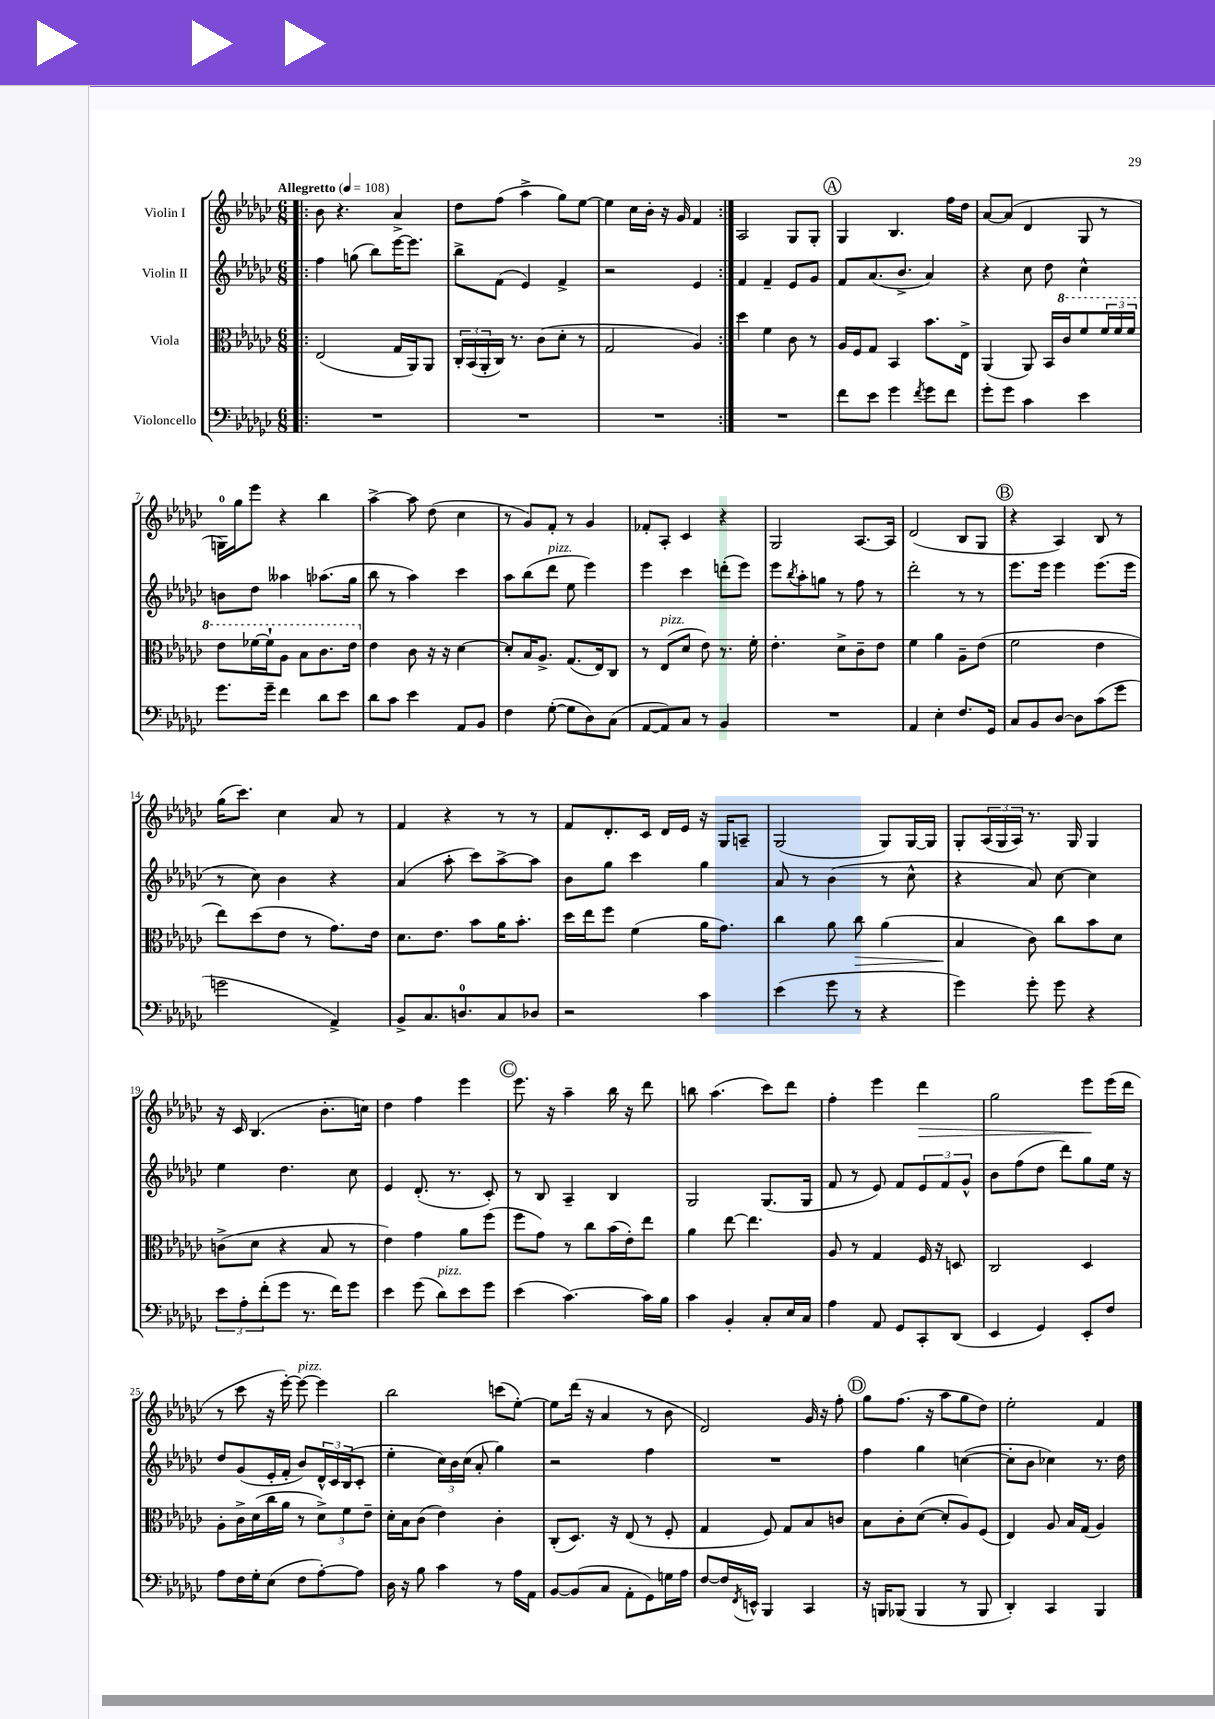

**kern	**kern	**dynam	**kern	**kern	**dynam
*part4	*part3	*part3	*part2	*part1	*part1
*staff4	*staff3	*staff3	*staff2	*staff1	*staff1
*I"Violoncello	*I"Viola	*	*I"Violin II	*I"Violin I	*
*clefF4	*clefC3	*	*clefG2	*clefG2	*
*k[b-e-a-d-g-c-]	*k[b-e-a-d-g-c-]	*	*k[b-e-a-d-g-c-]	*k[b-e-a-d-g-c-]	*
*M6/8	*M6/8	*	*M6/8	*M6/8	*
*MM108	*MM108	*	*MM108	*MM108	*
=1!|:	=1!|:	=1!|:	=1!|:	=1!|:	=1!|:
!	!	!	!	!LO:TX:a:B:t=Allegretto	!
2.r	(2E-/	.	4ff\	8b-\	.
.	.	.	.	4.r	.
.	.	.	(8ggn\	.	.
.	.	.	8bb-\L)	.	.
.	16G-/LL	.	[16eee-\K	4a-^/	.
.	16AA-/J)	.	8.eee-\J]	.	.
.	8AA-/J	.	.	.	.
=2	=2	=2	=2	=2	=2
2.r	24C-'/LL	.	8bb-^\L	8dd-\L	.
.	(24BB-/	.	.	.	.
.	24AA-'/	.	.	.	.
.	16C-/JJ)	.	(8f\J	(8ff\J	.
.	8.r	.	.	.	.
.	.	.	4e-/)	4aa-^\	.
.	(8c-\L	.	.	.	.
.	8d-'\J	.	4f^/	8gg-\L)	.
.	8r	.	.	[8ee-\J	.
=3	=3	=3	=3	=3	=3
2.r	2G-/	.	2r	4ee-\]	.
.	.	.	.	16cc-\LL	.
.	.	.	.	16b-'\JJ	.
.	.	.	.	16r	.
.	.	.	.	16g-/	.
.	4A-/)	.	4e-/	4f/	.
=4:|!	=4:|!	=4:|!	=4:|!	=4:|!	=4:|!
2.r	4dd-\	.	4f/	2A-/	.
.	4f\	.	4f~/	.	.
.	8c-\	.	8e-/L	8G-/L	.
.	8r	.	8g-/J	8G-'/J	.
!!LO:REH:place=s1:t=A
=5	=5	=5	=5	=5	=5
8f\L	16A-/LL	.	8f/L	4G-/	.
.	16F/J	.	.	.	.
8e-\J	8G-/J	.	(8.a-/	.	.
4g-\	4BB-/	.	.	4.B-/	.
.	.	.	8.b-^/J	.	.
8qf/	.	.	.	.	.
8g-\L	8.b-\L	.	4a-/)	.	.
8f\J	.	.	.	16ff\LL	.
.	16E-^\Jk	.	.	16dd-\JJ	.
=6	=6	=6	=6	=6	=6
8g-'\L	(4AA-/	.	4r	[8a-/L	.
8g-\J	.	.	.	(8a-/J]	.
4c-\	8AA-/)	.	8cc-\	4d-/	.
.	16BB-/LL	.	8dd-\	.	.
*	*8va	*	*	*	*
.	16cc-/J	.	.	.	.
4e-\	8ff/	.	4cc-^^\	8G-/	.
.	24ff/L	.	.	8r	.
.	24ff/	.	.	.	.
.	24ff/JJ	.	.	.	.
!!LO:LB:g=z
=7	=7	=7	=7	=7	=7
8.g-\L	8ee-\L	.	8bn\L	16Gn\LL)	.
.	.	.	.	16gg-\J	.
.	[16ff-X\L	.	8dd-\J	8eee-\J	.
16g-~\Jk	16ff-`\J]	.	.	.	.
4f\	8a-\J	.	4aa--X\	4r	.
.	8b-\L	.	.	.	.
8d-\L	8.cc-\	.	(8.aa-X\L	4bb-\	.
8e-\J	.	.	.	.	.
.	16ee-\Jk	.	16gg-\Jk	.	.
=8	=8	=8	=8	=8	=8
*	*X8va	*	*	*	*
8d-\L	4e-\	.	8bb-\	[4aa-^\	.
8c-\J	.	.	8r	.	.
4e-\	8c-\	.	4aa-\)	8aa-\]	.
.	16r	.	.	(8dd-\	.
.	16r	.	.	.	.
8AA-/L	[4d-\	.	4ccc-\	4cc-\	.
8BB-/J	.	.	.	.	.
=9	=9	=9	=9	=9	=9
4F\	8d-'/L]	.	8aa-\L	8r	.
.	16B-/K	.	(8bb-\	8g-/L)	.
.	8.A-^/J	.	.	.	.
!	!	!	!LO:TX:a:i:t=pizz.	!	!
([8G-'\	.	.	8ddd-\J	8f'/J	.
8G-\L]	(8.G-/L	.	8ee-\	8r	.
8D-\)	.	.	4eee-\)	4g-/	.
.	16E-/k)	.	.	.	.
(8C-\J	8C-/J	.	.	.	.
=10	=10	=10	=10	=10	=10
[8AA-/L	8r	.	4eee-\	8f-X'/L	.
!	!LO:TX:a:i:t=pizz.	!	!	!	!
8AA-/])	(8E-/L	.	.	8A-'/J	.
8C-/J	8d-/J	.	4ccc-\	4c-/	.
8r	8e-\)	.	.	.	.
4BB-/	8.r	.	(8dddn'\L	4r	.
.	.	.	8eee-\J)	.	.
.	16f'\	.	.	.	.
=11	=11	=11	=11	=11	=11
2.r	4.e-'\	.	8eee-\L	2G-/	.
.	.	.	8qbb-/	.	.
.	.	.	8aa-'\	.	.
.	.	.	8ggn\J	.	.
.	8d-^\L	.	8r	.	.
.	8c-~\	.	8ff\	[8.A-/L	.
.	8e-\J	.	8r	.	.
.	.	.	.	16A-/Jk]	.
=12	=12	=12	=12	=12	=12
4AA-/	4f\	.	2ddd-'\	(2d-/	.
4E-'\	4a-\	.	.	.	.
8.F/L	8A-~\L	.	8r	8B-/L	.
.	(8e-\J	.	8r	8G-/J	.
16GG-/Jk	.	.	.	.	.
!!LO:REH:place=s1:t=B
=13	=13	=13	=13	=13	=13
8C-/L	2f\	.	8.eee-\L	4r	.
8BB-/	.	.	.	.	.
.	.	.	16eee-\Jk	.	.
[8D-/J	.	.	4eee-\	4A-/)	.
8D-\L]	.	.	.	.	.
(8c-\	4e-\	.	(8.eee-\L	8B-/	.
8g-\J	.	.	.	8r	.
.	.	.	16eee-\Jk	.	.
!!LO:LB:g=z
=14	=14	=14	=14	=14	=14
2gn\	8ee-\L)	.	8r	(16gg-\KL	.
.	.	.	.	8.ccc-\J)	.
.	(8dd-\	.	8cc-\)	.	.
.	8e-\J	.	4b-\	4cc-\	.
.	8r	.	.	.	.
4AA-^/)	8.g-\L)	.	4r	8a-/	.
.	.	.	.	8r	.
.	16e-\Jk	.	.	.	.
=15	=15	=15	=15	=15	=15
8BB-^/L	8.d-\L	.	(4a-/	4f/	.
8.C-/	.	.	.	.	.
.	8.e-\J	.	.	.	.
.	.	.	8aa-'\	4r	.
8.Dn/	.	.	.	.	.
.	8b-\L	.	8ccc-\L)	.	.
8C-/	16a-\K	.	[8aa-^\	8r	.
.	8.b-'\J	.	.	.	.
8D-X/J	.	.	8aa-\J]	8r	.
=16	=16	=16	=16	=16	=16
2r	16dd-\LL	.	8b-\L	8f/L	.
.	16ee-\J	.	.	.	.
.	8ff\J	.	8gg-\J	8.d-'/	.
.	(4f\	.	4ccc-\	.	.
.	.	.	.	16c-/Jk	.
.	.	.	.	16d-/LL	.
.	.	.	.	16e-/JJ	.
4c-\	16a-\KL	.	4gg-\	16r	.
.	8.g-\J)	.	.	16G-/KL	.
.	.	.	.	8An~/J	.
=17	=17	=17	=17	=17	=17
(4e-\	4cc-\	.	8a-/	(2G-/	.
.	.	.	8r	.	.
8g-\	8a-\	.	(4b-\	.	.
!	!	!LO:HP:b	!	!	!
8r	8cc-\	>	.	.	.
4r	(4a-\	.	8r	8G-/L)	.
.	.	.	8cc-^^\	[16G-/L	.
.	.	.	.	16G-/JJ]	.
=18	=18	=18	=18	=18	=18
4g-\)	4B-/	.	4r	8G-'/L	.
.	.	.	.	(24A-/L	.
.	.	.	.	24G-/	.
.	.	.	.	24A-/JJ)	.
8g-'\	8c-\)	]	8a-/)	8.r	.
8g-\	8cc-\L	.	[8cc-\	.	.
.	.	.	.	16G-/	.
4r	8b-\	.	4cc-\]	4G-/	.
.	8d-\J	.	.	.	.
!!LO:LB:g=z
=19	=19	=19	=19	=19	=19
12e-\L	(8cn^\L	.	4ee-\	16r	.
.	.	.	.	16c-/	.
12A-'\	.	.	.	.	.
.	8d-\J	.	.	(4.B-/	.
(12f'\	.	.	.	.	.
8g-\J	4r	.	4.dd-\	.	.
8.r	.	.	.	.	.
.	8B-/	.	.	8.b-'\L	.
16f\KL)	.	.	.	.	.
8g-\J	8r	.	8cc-\	.	.
.	.	.	.	16ccn\Jk)	.
=20	=20	=20	=20	=20	=20
4e-\	4e-\)	.	4e-/	4dd-\	.
(8g-\	4g-\	.	(8.d-'/	4ff\	.
!LO:TX:a:i:t=pizz.	!	!	!	!	!
8d-\L)	.	.	.	.	.
.	.	.	8.r	.	.
8e-\	8a-\L	.	.	4eee-\	.
8g-\J	(8ff\J	.	8c-'/)	.	.
!!LO:REH:place=s1:t=C
=21	=21	=21	=21	=21	=21
(4e-\	8ff\L	.	8r	8.eee-\	.
.	8g-\J)	.	8B-/	.	.
.	.	.	.	16r	.
[4.c-\)	8r	.	4A-~/	4aa-~\	.
.	8cc-\L	.	.	.	.
.	(16b-\L	.	4B-/	16bb-\	.
.	16e-'\J)	.	.	16r	.
16c-\LL]	8ee-\J	.	.	8ddd-\	.
16B-\JJ	.	.	.	.	.
=22	=22	=22	=22	=22	=22
4c-\	4a-\	.	2G-/	8bbn\	.
.	.	.	.	(4.aa-\	.
4BB-'/	[8ee-\	.	.	.	.
.	4.ee-\]	.	.	.	.
8C-'/L	.	.	(8.G-/L	8ccc-\L)	.
16E-/L	.	.	.	8ddd-\J	.
16C-/JJ	.	.	16G-/Jk	.	.
=23	=23	=23	=23	=23	=23
4A-\	8A-/	.	8f/	4ff'\	.
.	8r	.	8r	.	.
8AA-/	4G-/	.	8e-/)	4eee-\	.
8GG-/L	.	.	8f/L	.	.
!	!	!	!	!	!LO:HP:b
8CC-'/	16F/	.	12e-/	4ddd-\	>
.	16r	.	.	.	.
.	.	.	12f/	.	.
(8DD-/J	8Dn/	.	.	.	.
.	.	.	12g-^^/J	.	.
=24	=24	=24	=24	=24	=24
4EE-/	2C-/	.	8b-\L	2gg-\	.
.	.	.	(8ff\	.	.
4GG-/)	.	.	8dd-\J	.	.
.	.	.	8ddd-\L)	.	.
8EE-'/L	4D-/	.	8gg-\	8eee-\L	.
8F/J	.	.	16ee-\Jk	(16eee-\L	]
.	.	.	16r	16ddd-\JJ	.
!!LO:LB:g=z
=25	=25	=25	=25	=25	=25
8A-\L	8A-'\L	.	8dd-/L	8r	.
16F\L	16c-^\L	.	(8g-/	8ccc-\	.
16G-'\J	(16d-\	.	.	.	.
(8E-\J	16cc-\	.	16e-'/L	16r	.
.	16a-\JJ	.	16f'/JJ	[16eee-'\)	.
!	!	!	!	!LO:TX:a:i:t=pizz.	!
8F\L	8r	.	8b-/L)	8eee-\_	.
[8A-'\)	12d-^\L)	.	24d-^^/L	4eee-\]	.
.	.	.	24c-/	.	.
.	12f\	.	(24B-/J	.	.
8A-\J]	.	.	8c-'/J	.	.
.	12e-~\J	.	.	.	.
=26	=26	=26	=26	=26	=26
16D-\	16d-'\LL	.	4ee-'\	2bb-\	.
16r	16B-\J	.	.	.	.
8B-\	(8c-\J	.	.	.	.
4c-\	4e-\)	.	24cc-\LL)	.	.
.	.	.	24b-\	.	.
.	.	.	(24cc-\JJ	.	.
.	.	.	8a-'/	.	.
8r	4c-'\	.	4gg-\)	(8cccn\L	.
16A-\LL	.	.	.	[8ee-'\J)	.
16AA-\JJ	.	.	.	.	.
=27	=27	=27	=27	=27	=27
[8BB-/L	(8C-'/L	.	2r	8ee-\L]	.
(8BB-/]	8.D-/J)	.	.	(16ddd-\Jk	.
.	.	.	.	16r	.
8C-/J	.	.	.	4a-/	.
.	16r	.	.	.	.
8AA-'\L	(8E-/	.	.	.	.
8GG-\)	8r	.	4ff\	8r	.
16Gn\L	8F'/	.	.	8b-\	.
16A-\JJ	.	.	.	.	.
=28	=28	=28	=28	=28	=28
[8F/L	4G-/	.	2.r	2d-/)	.
16F/L]	.	.	.	.	.
8qFF/	.	.	.	.	.
16EEn^^/JJ	.	.	.	.	.
4BBB-/	8F/)	.	.	.	.
.	8G-/L	.	.	.	.
4CC-/	8B-/	.	.	16g-/	.
.	.	.	.	16r	.
.	8cn/J	.	.	8ff'\	.
!!LO:REH:place=s1:t=D
=29	=29	=29	=29	=29	=29
16r	8B-\L	.	4ff\	8gg-\L	.
16BBBn/KL	.	.	.	.	.
(8BBB-X/J	8c-'\	.	.	(8.ff\J	.
4BBB-/	([8d-\J	.	4gg-\	.	.
.	.	.	.	16r	.
.	8d-'/L]	.	.	8aa-\L	.
8r	8A-/)	.	([4ccn\	8gg-\	.
8BBB-/	(8F/J	.	.	8dd-\J)	.
=30	=30	=30	=30	=30	=30
4DD-'/)	4E-/)	.	8cc'\L]	2ee-'\	.
.	.	.	8b-\J	.	.
4CC-/	8A-/	.	4cc-X\)	.	.
.	16B-/LL	.	.	.	.
.	(16G-/JJ	.	.	.	.
4BBB-/	4A-/)	.	8.r	4f/	.
.	.	.	16dd-\	.	.
==	==	==	==	==	==
*-	*-	*-	*-	*-	*-
